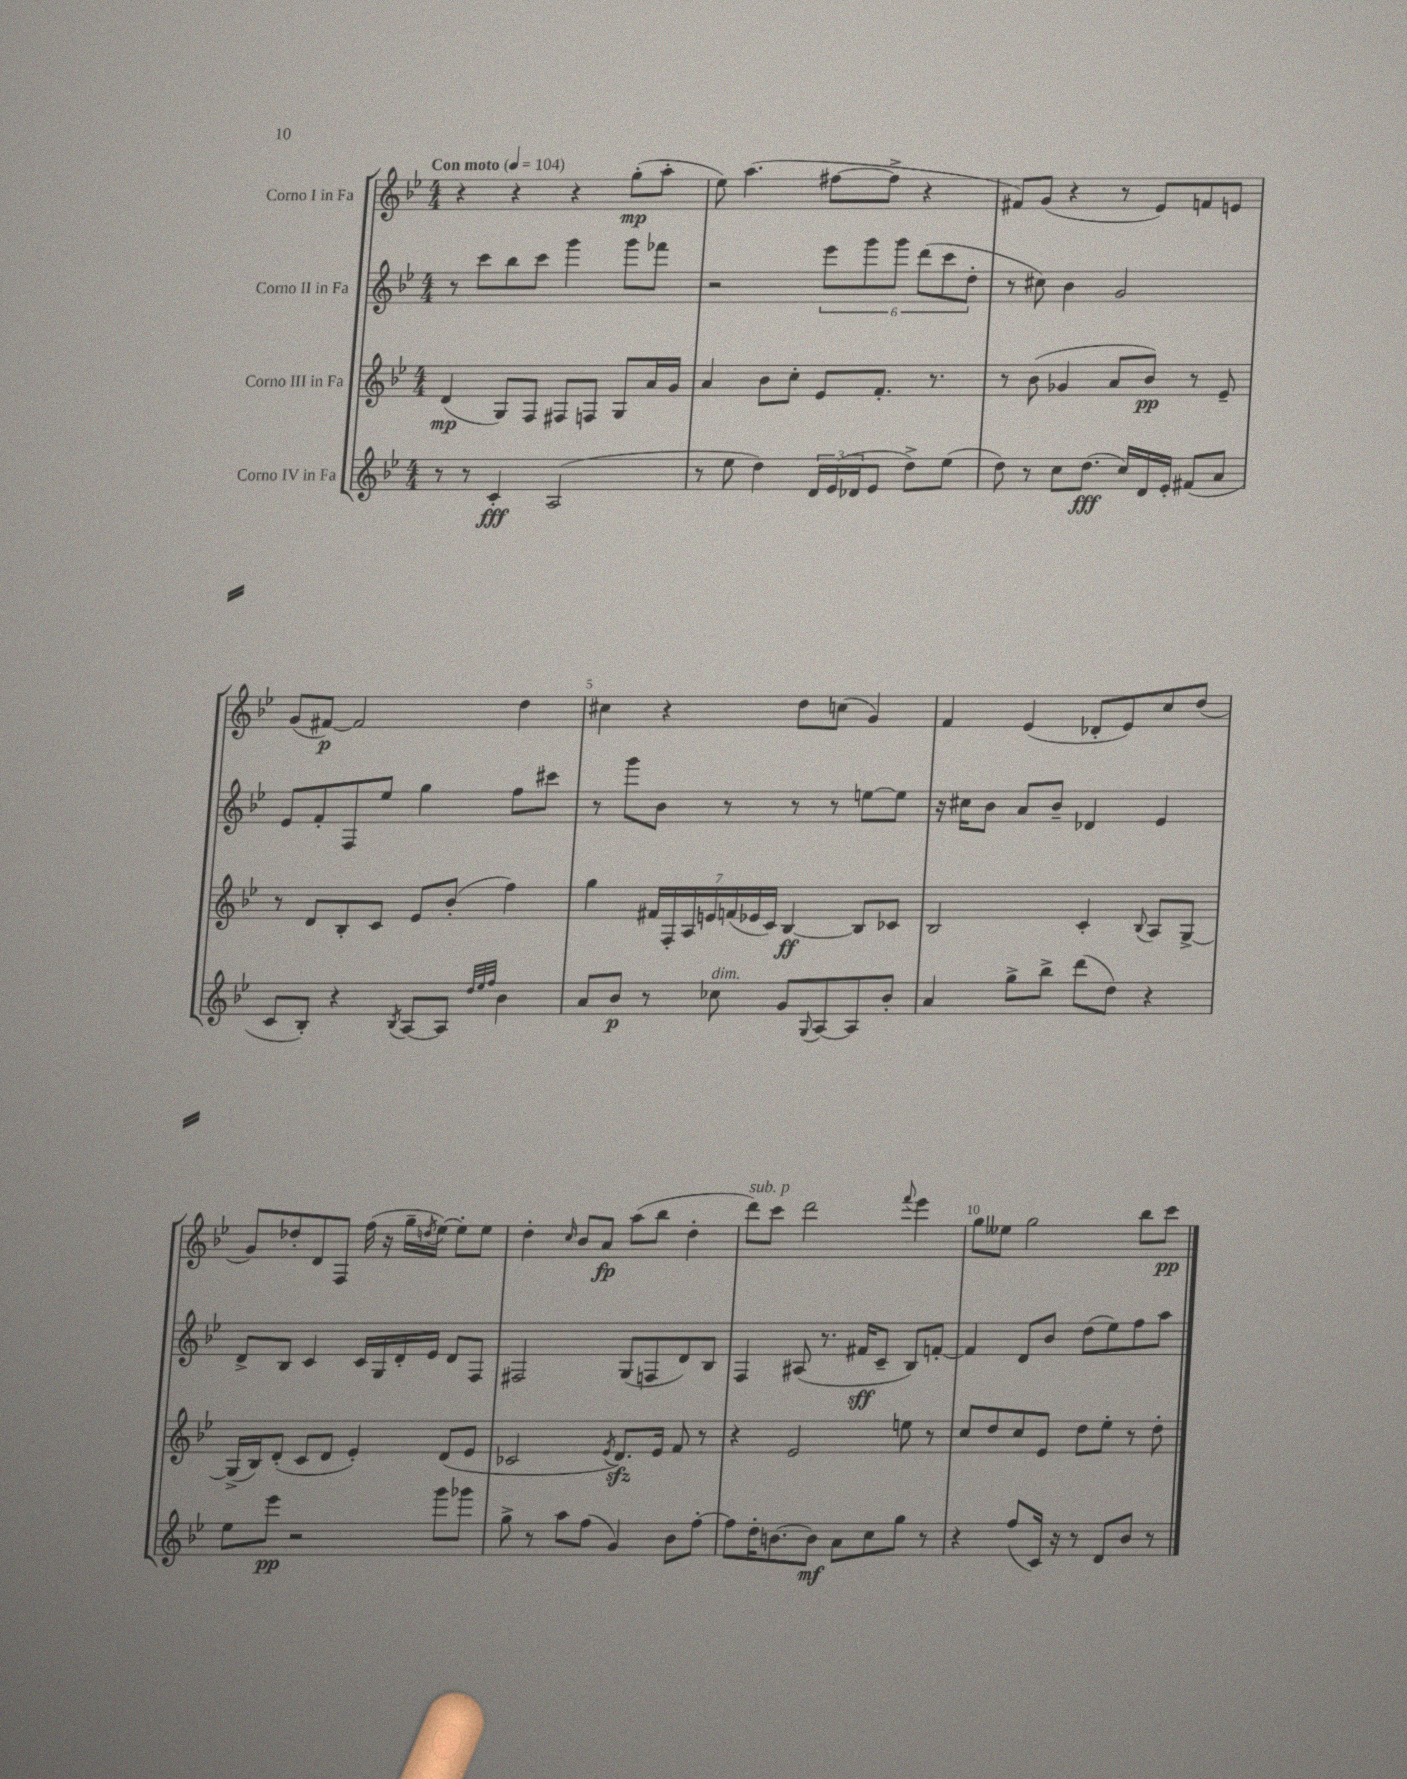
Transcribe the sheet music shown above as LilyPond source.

<<
\new StaffGroup <<
\new Staff = "s0" \with { instrumentName = "Corno I in Fa" } {
    \clef treble \key bes \major \numericTimeSignature \time 4/4 \tempo "Con moto" 4 = 104
    r4 r4 r4 g''8-.\mp( a''8-. |
    ees''8) a''4.( fis''8~ fis''8-> r4 |
    fis'8) g'8( r4 r8 ees'8) f'8 e'8 |
    g'8( fis'8~\p) fis'2 d''4 |
    cis''4 r4 d''8 c''8( g'4) |
    f'4 ees'4( des'8-. ees'8) c''8 d''8( |
    g'8) des''8-. d'8 f8 f''16( r16 g''16-- \acciaccatura { d''8 } ees''16~) ees''8-. ees''8 |
    d''4-. \grace { c''16 } bes'8 a'8\fp a''8( bes''8 d''4-. |
    d'''8^\markup { \italic "sub. p" }) c'''8 d'''2 \appoggiatura { f'''8 } ees'''4 |
    g''8 eeses''8 g''2 bes''8 c'''8\pp \bar "|." |
}
\new Staff = "s1" \with { instrumentName = "Corno II in Fa" } {
    \clef treble \key bes \major \numericTimeSignature \time 4/4
    r8 c'''8 bes''8 c'''8 g'''4 g'''8 fes'''8 |
    r2 \tuplet 6/4 { ees'''8 g'''8 g'''8 d'''8( c'''8 d''8-. } |
    r8 cis''8) bes'4 g'2 |
    ees'8 f'8-. f8 ees''8 g''4 f''8 cis'''8 |
    r8 g'''8 bes'8 r8 r8 r8 e''8~ e''8 |
    r16 cis''16 bes'8 a'8 bes'8-- des'4 ees'4 |
    d'8-> bes8 c'4 c'16 g16 d'16-. ees'16 d'8 f8 |
    fis2 g8( f8 d'8) bes8 |
    f4 ais8( r8. fis'16\sff c'8-- bes8) f'8~-. |
    f'4 d'8 bes'8 d''8( ees''8) f''8 a''8 \bar "|." |
}
\new Staff = "s2" \with { instrumentName = "Corno III in Fa" } {
    \clef treble \key bes \major \numericTimeSignature \time 4/4
    d'4\mp( g8) f8 fis8 f8 g8 a'16 g'16 |
    a'4 bes'8 c''8-. ees'8 f'8.-. r8. |
    r8 bes'8( ges'4 a'8 bes'8\pp) r8 ees'8-- |
    r8 d'8 bes8-. c'8 ees'8 bes'8-.( f''4) |
    g''4 \tuplet 7/4 { fis'16 f16-. a16 e'16 f'16( ees'16 c'16) } bes4~\ff bes8 ces'8 |
    bes2 c'4-. \appoggiatura { bes8 } a8 g8~-> |
    g16->( bes16) d'8-.( c'8 d'8 ees'4-.) d'8( ees'8 |
    ces'2 \acciaccatura { ees'8 } d'8.\sfz) ees'16 f'8 r8 |
    r4 ees'2 e''8 r8 |
    c''8 d''8 c''8 ees'8 d''8 ees''8-. r8 d''8-. \bar "|." |
}
\new Staff = "s3" \with { instrumentName = "Corno IV in Fa" } {
    \clef treble \key bes \major \numericTimeSignature \time 4/4
    r8 r8 c'4-.\fff a2( |
    r8 ees''8 d''4) \tuplet 3/2 { d'16 ees'16( des'16 } ees'8 d''8->) ees''8( |
    d''8) r8 c''8 d''8.\fff( c''16) d'16 ees'16-. fis'8( a'8 |
    c'8 bes8-.) r4 \acciaccatura { bes8 } a8~ a8 \grace { d''32 ees''32 f''32 } bes'4 |
    a'8 bes'8\p r8 ces''8^\markup { \italic "dim." } g'8 \appoggiatura { g8 } a8~ a8 bes'8-. |
    a'4 g''8-> bes''8-> d'''8( d''8) r4 |
    ees''8 ees'''8\pp r2 g'''8 ges'''8 |
    g''8-> r8 a''8 f''8( g'4) bes'8 f''8~-. |
    f''8 d''16-. b'8.~ b'8\mf a'8 c''8 g''8 r8 |
    r4 f''8( c'16) r16 r8 d'8 bes'8 r8 \bar "|." |
}
>>
>>
\layout { \context { \Score \override BarNumber.break-visibility = ##(#f #t #t) barNumberVisibility = #(every-nth-bar-number-visible 5) } }
